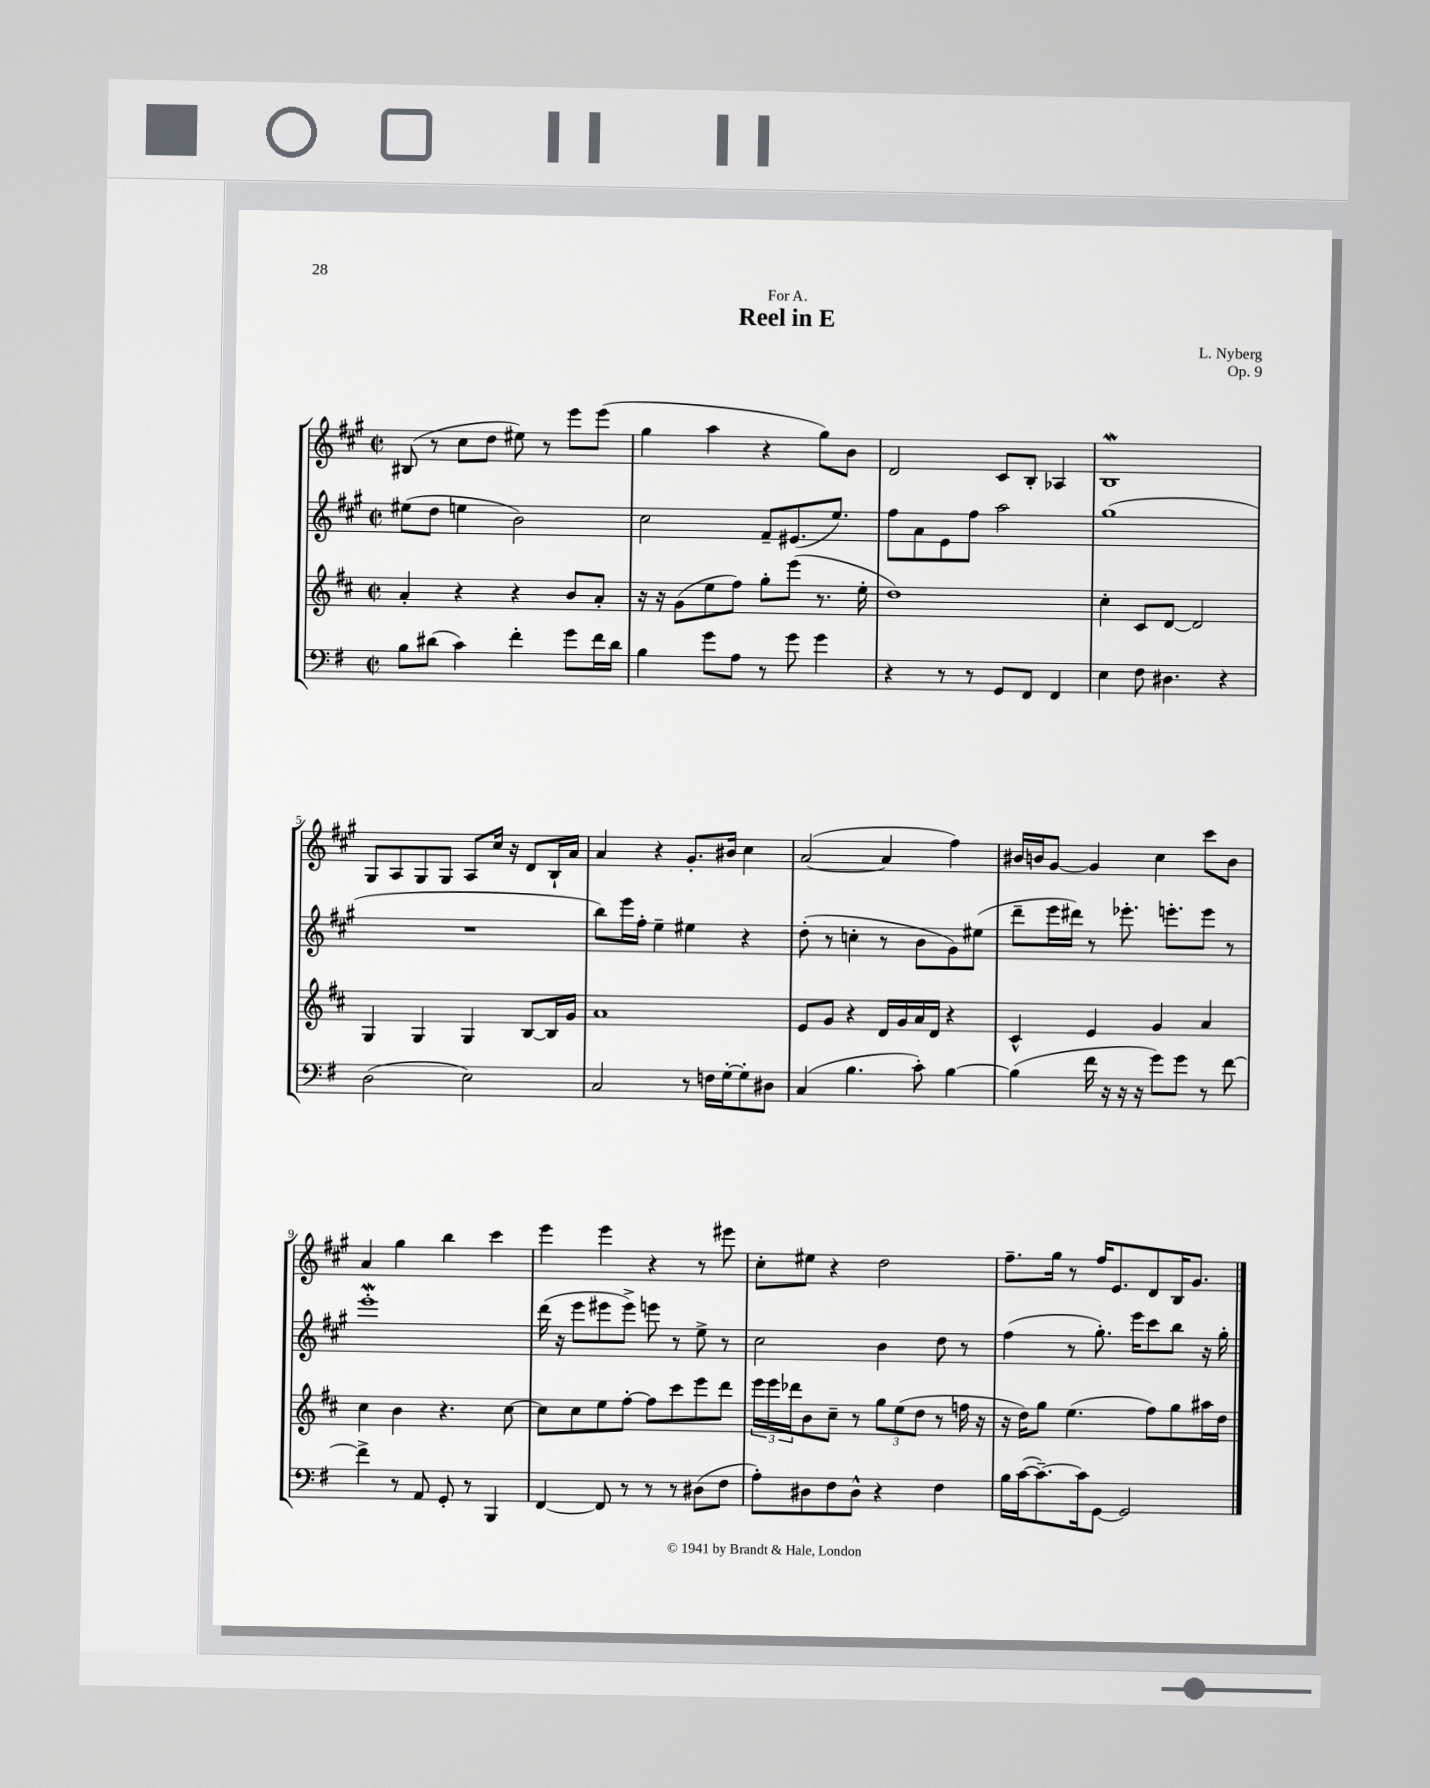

**kern	**kern	**kern	**kern
*staff4	*staff3	*staff2	*staff1
*clefF4	*clefG2	*clefG2	*clefG2
*k[f#]	*k[f#c#]	*k[f#c#g#]	*k[f#c#g#]
*M2/2	*M2/2	*M2/2	*M2/2
*met(c|)	*met(c|)	*met(c|)	*met(c|)
8B	4a'	(8ee#	(8B#
(8d#	.	8dd	8r
4c)	4r	4ee	8cc#
.	.	.	8dd
4f#'	4r	2b)	8ee#)
.	.	.	8r
8g	8b	.	8eee
16f#	8a'	.	(8eee
16d#	.	.	.
=	=	=	=
4B	16r	2cc#	4gg#
.	16r	.	.
.	(8g	.	.
8g	8ee	.	4aa
8A	8ff#)	.	.
8r	8gg'	8f#~	4r
8g	(8eee	(8.e#	.
4g	8.r	.	8gg#)
.	.	8.ee)	.
.	.	.	8b
.	16ee'	.	.
=	=	=	=
4r	1dd)	8ff#	2d
.	.	8a	.
8r	.	8e	.
8r	.	8ff#	.
8GG	.	2aa	8c#
8FF#	.	.	8B'
4FF#	.	.	4A-
=	=	=	=
4E	4cc#'	(1gg#	1B
8F#	8c#	.	.
4.D#	[8d	.	.
.	2d]	.	.
4r	.	.	.
=	=	=	=
(2D	4G	1r	8G#
.	.	.	8A
.	4G	.	8G#
.	.	.	8G#
2E)	4G	.	8A
.	.	.	16cc#
.	.	.	16r
.	[8B	.	8d
.	16B]	.	16B`
.	16g	.	16a
=	=	=	=
2C	1a	8bb)	4a
.	.	16eee	.
.	.	16ff#'	.
.	.	4ee~	4r
8r	.	4ee#	8.g#'
16F	.	.	.
[16G'	.	.	16b#
8G']	.	4r	4cc#
8D#	.	.	.
=	=	=	=
(4C	8e	(8dd'	([2a
.	8g	8r	.
4.B	4r	4cc'	.
.	16d	8r	4a]
.	16g	.	.
8c')	16a	8b	.
.	16d	.	.
[4B	4r	8g#)	4ff#)
.	.	(8ee#	.
=	=	=	=
(4B]	4c#^^	8ddd~	16b#
.	.	.	16b
.	.	16eee	[8g#
.	.	16ddd#)	.
16f#	4e	8r	4g#]
16r	.	.	.
16r	.	8.eee-'	.
16r	.	.	.
8g)	4g	.	4cc#
.	.	8.eee'	.
8g	.	.	.
8r	4a	8eee	8ccc#
[8f#	.	8r	8b
=	=	=	=
4f#^]	4cc#	1eee'	4a
8r	4b	.	4gg#
8AA	.	.	.
8GG'	4.r	.	4bb
8r	.	.	.
4BBB	.	.	4ccc#
.	[8cc#	.	.
=	=	=	=
[4FF#	8cc#]	(16ddd	4eee
.	.	16r	.
.	8cc#	8eee	.
8FF#]	8ee	8eee#	4eee
8r	[8ff#'	8eee#^)	.
8r	8ff#]	8eee	4r
8r	8ccc#	8r	.
(8D#	8eee	8ee^	8r
8F#	8ddd	8r	8eee#
=	=	=	=
8A')	24eee	2cc#	8cc#'
.	24eee	.	.
.	24ddd-	.	.
8D#	8b	.	8ee#
8F#	8cc#~	.	4r
8D#^^	8r	.	.
4r	12gg	4b	2dd
.	(12ee	.	.
.	12dd	.	.
4F#	8r	8dd	.
.	16ff	8r	.
.	16r	.	.
=	=	=	=
16B	16r	(4ff#	8.ff#~
([16c	16dd)	.	.
8.c~_)	8gg	.	.
.	.	.	16gg#
.	(4.ee	8r	8r
16c]	.	.	.
[8GG	.	8.gg#')	16ff#
.	.	.	8.e
2GG]	.	.	.
.	.	16eee	.
.	8ff#)	8ccc#	8d
.	8gg	8bb	16B
.	.	.	8.g#
.	16aa#	16r	.
.	16dd	16gg#'	.
==	==	==	==
*-	*-	*-	*-
